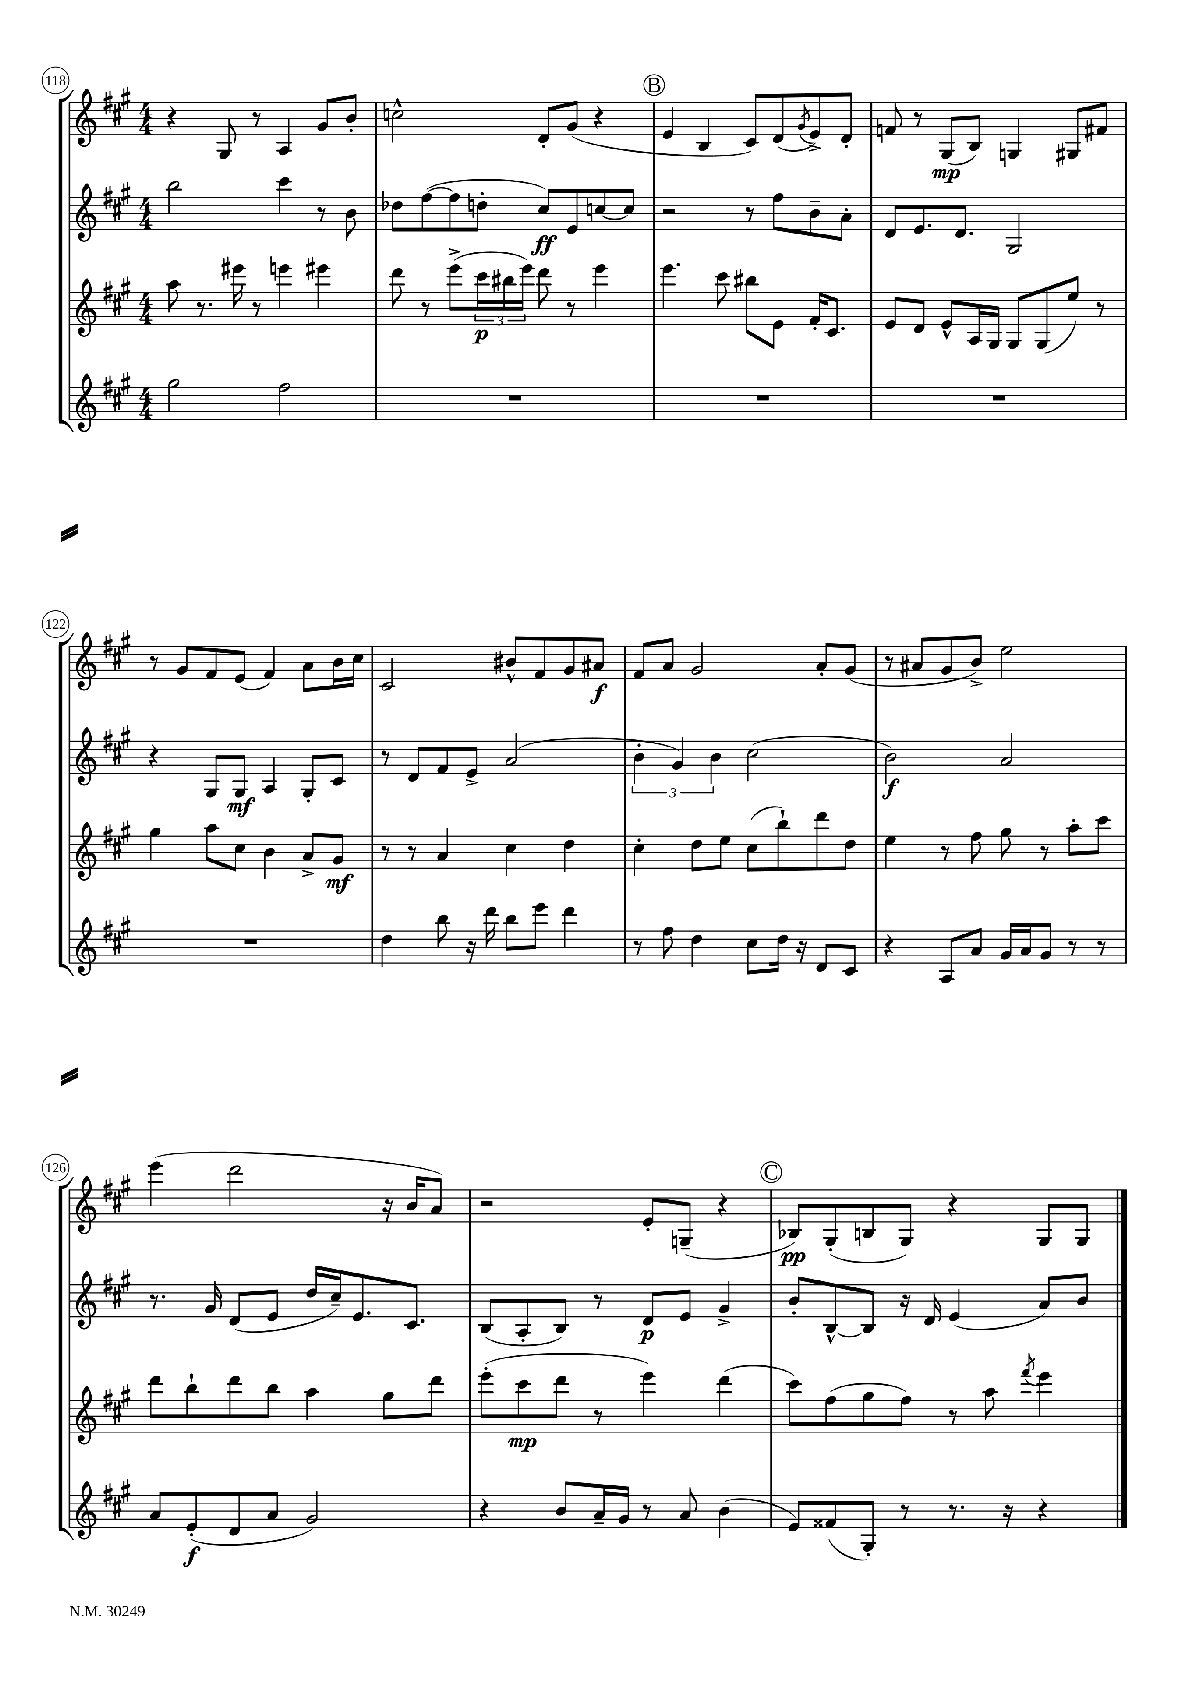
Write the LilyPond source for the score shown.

<<
\new StaffGroup <<
\new Staff = "s0" {
    \clef treble \key a \major \numericTimeSignature \time 4/4
    r4 gis8 r8 a4 gis'8 b'8-. |
    c''2-^ d'8-. gis'8( r4 |
    \mark \markup { \circle "B" } e'4 b4 cis'8) d'8( \acciaccatura { gis'8 } e'8->) d'8-. |
    f'8 r8 gis8\mp( b8) g4 gis8 fis'8 |
    r8 gis'8 fis'8 e'8( fis'4) a'8 b'16 cis''16 |
    cis'2 bis'8-^ fis'8 gis'8 ais'8\f |
    fis'8 a'8 gis'2 a'8-. gis'8( |
    r8 ais'8 gis'8 b'8->) e''2 |
    e'''4( d'''2 r16 b'16 a'8) |
    r2 e'8-. g8--( r4 |
    \mark \markup { \circle "C" } bes8\pp) gis8-.( b8 gis8) r4 gis8 gis8 \bar "|." |
}
\new Staff = "s1" {
    \clef treble \key a \major \numericTimeSignature \time 4/4
    b''2 cis'''4 r8 b'8 |
    des''8 fis''8~( fis''8 d''8-. cis''8\ff) e'8 c''8~ c''8 |
    \mark \markup { \circle "B" } r2 r8 fis''8 b'8-- a'8-. |
    d'8 e'8. d'8. gis2 |
    r4 gis8 gis8\mf a4 gis8-. cis'8 |
    r8 d'8 fis'8 e'8-> a'2( |
    \tuplet 3/2 { b'4-. gis'4) b'4 } cis''2( |
    b'2\f) a'2 |
    r8. gis'16 d'8( e'8 d''16 cis''16--) e'8. cis'8. |
    b8( a8-. b8) r8 d'8\p e'8 gis'4-> |
    \mark \markup { \circle "C" } b'8-. b8~-^ b8 r16 d'16 e'4( a'8) b'8 \bar "|." |
}
\new Staff = "s2" {
    \clef treble \key a \major \numericTimeSignature \time 4/4
    a''8 r8. eis'''16 r8 e'''4 eis'''4 |
    d'''8 r8 e'''8->( \tuplet 3/2 { cis'''16\p bis''16 e'''16) } d'''8 r8 e'''4 |
    \mark \markup { \circle "B" } e'''4. cis'''8 bis''8 e'8 fis'16-. cis'8. |
    e'8 d'8 e'8-^ a16 gis16 gis8 gis8( e''8) r8 |
    gis''4 a''8 cis''8 b'4 a'8-> gis'8\mf |
    r8 r8 a'4 cis''4 d''4 |
    cis''4-. d''8 e''8 cis''8( b''8-!) d'''8 d''8 |
    e''4 r8 fis''8 gis''8 r8 a''8-. cis'''8 |
    d'''8 b''8-! d'''8 b''8 a''4 gis''8 d'''8 |
    e'''8-.( cis'''8\mp d'''8 r8 e'''4) d'''4( |
    \mark \markup { \circle "C" } cis'''8) fis''8( gis''8 fis''8) r8 a''8 \acciaccatura { fis'''8 } e'''4 \bar "|." |
}
\new Staff = "s3" {
    \clef treble \key a \major \numericTimeSignature \time 4/4
    gis''2 fis''2 |
    R1 |
    \mark \markup { \circle "B" } R1 |
    R1 |
    R1 |
    d''4 b''8 r16 d'''16 b''8 e'''8 d'''4 |
    r8 fis''8 d''4 cis''8 d''16 r16 d'8 cis'8 |
    r4 a8 a'8 gis'16 a'16 gis'8 r8 r8 |
    a'8 e'8-.\f( d'8 a'8 gis'2) |
    r4 b'8 a'16-- gis'16 r8 a'8 b'4( |
    \mark \markup { \circle "C" } e'8) fisis'8( gis8-.) r8 r8. r16 r4 \bar "|." |
}
>>
>>
\layout { \context { \Score currentBarNumber = #118 \override BarNumber.stencil = #(make-stencil-circler 0.1 0.3 ly:text-interface::print) } }
